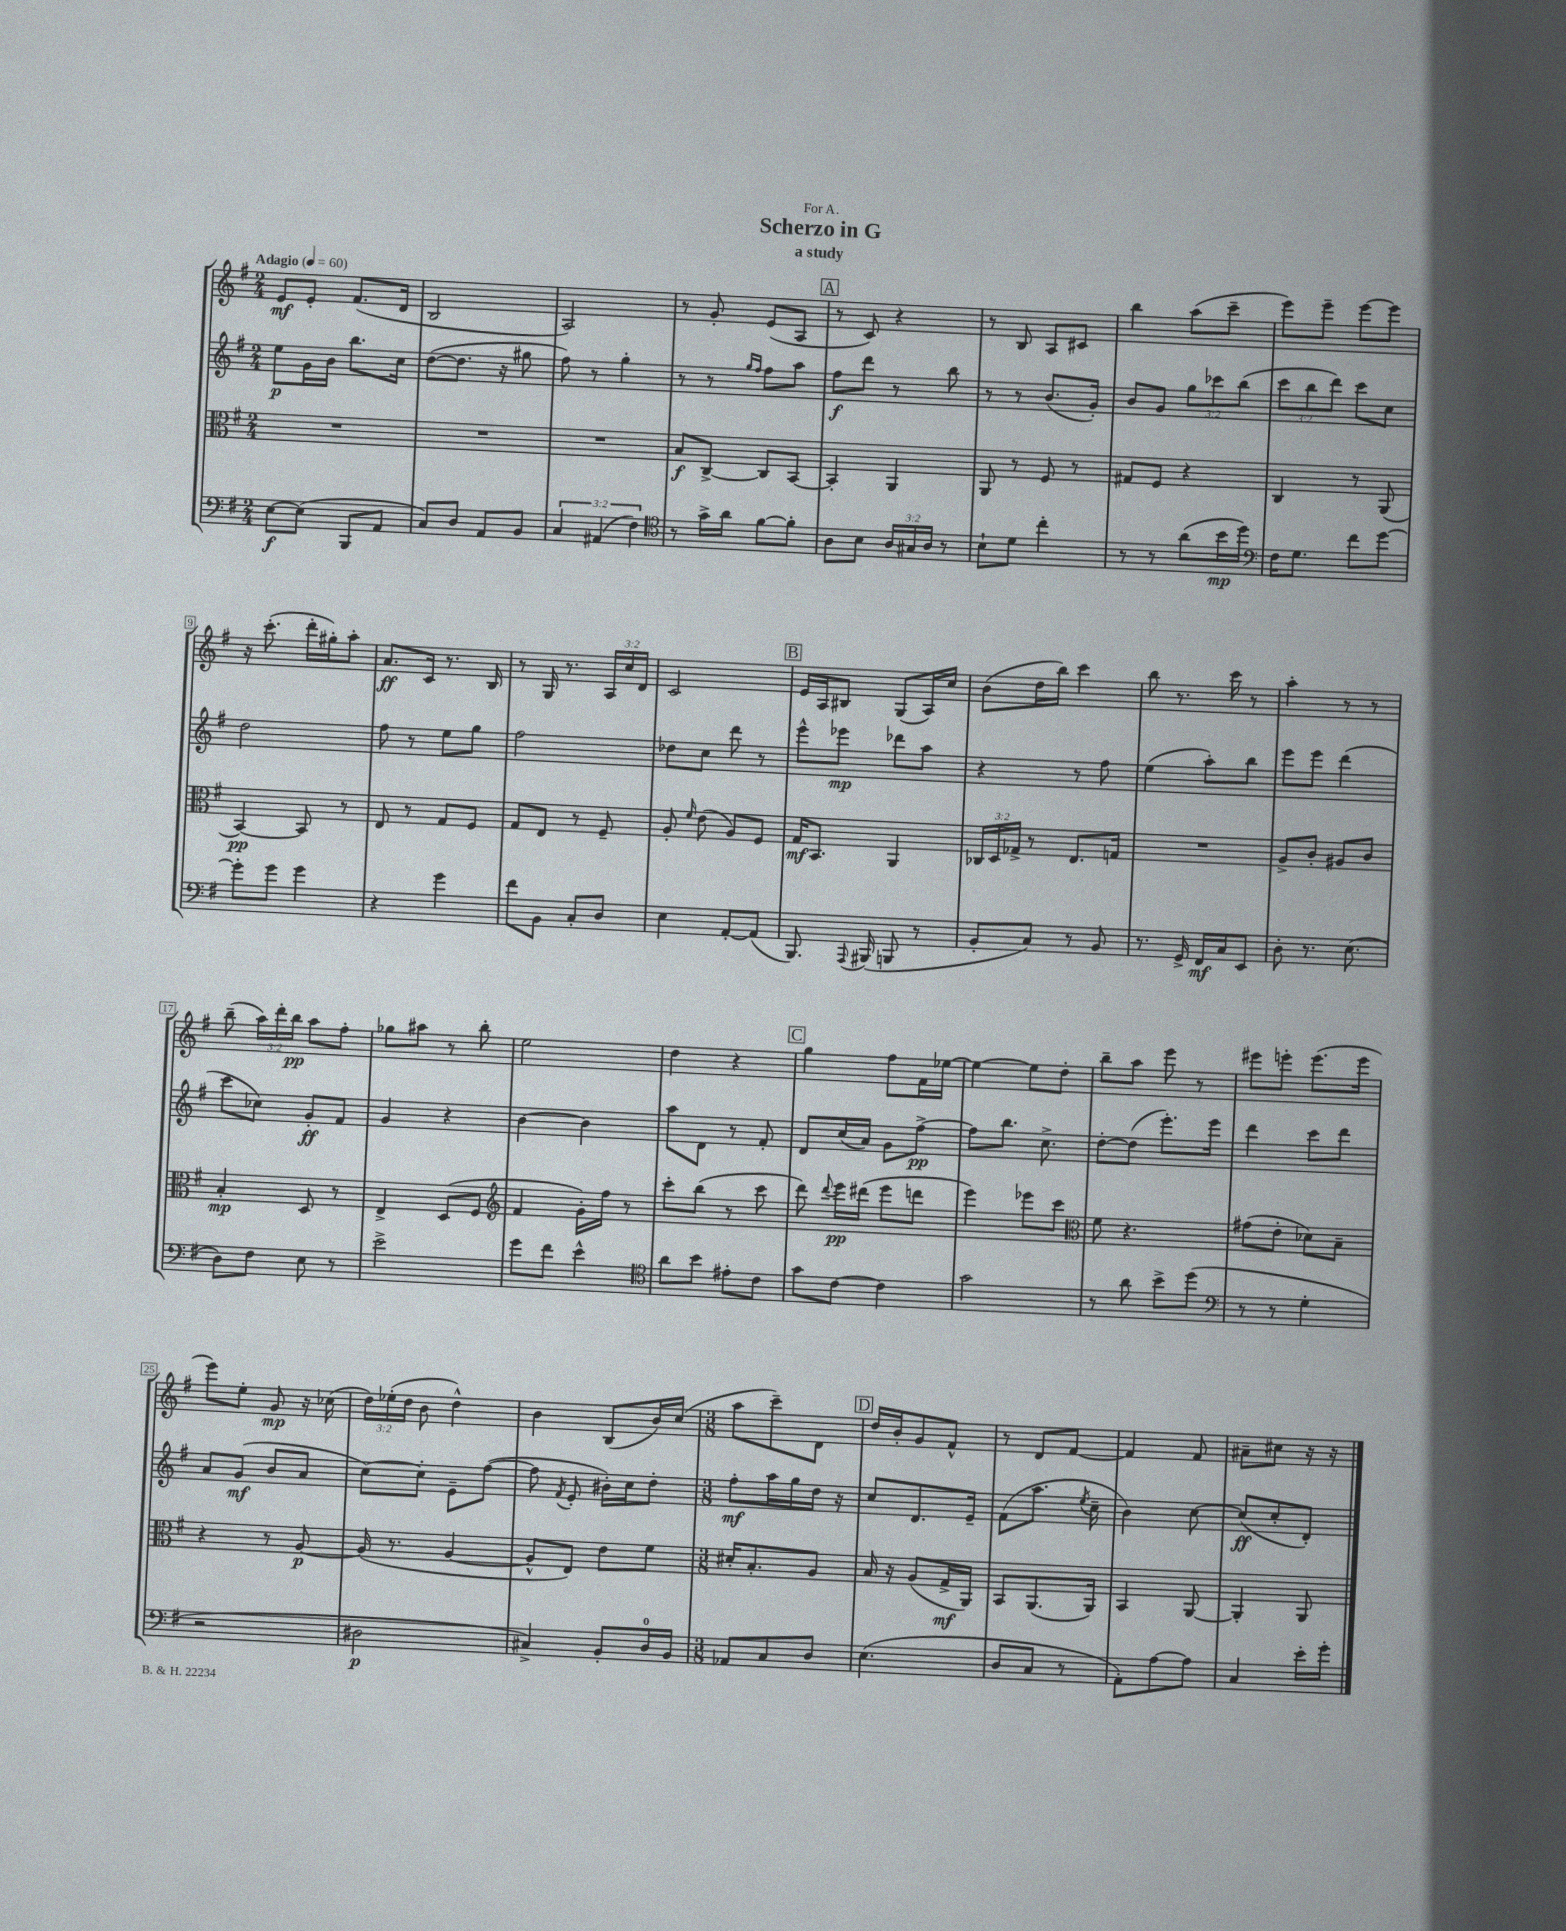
\header { title = "Scherzo in G" subtitle = "a study" dedication = "For A." }
<<
\new StaffGroup <<
\new Staff = "s0" {
    \clef treble \key g \major \numericTimeSignature \time 2/4 \override Staff.TupletNumber.text = #tuplet-number::calc-fraction-text \tempo "Adagio" 4 = 60
    \autoBeamOff e'8[\mf e'8]-. fis'8.[( d'16] |
    b2 |
    a2) |
    r8 g'8-. e'8[( a8] |
    \mark \markup { \box "A" } r8 c'8) r4 |
    r8 b8 a8[ cis'8] |
    b''4 a''8[( c'''8]-- |
    e'''8[) e'''8]-- e'''8[~ e'''8] |
    r16 c'''8.-.( d'''16[-. gis''16-.) a''8]-. |
    a'8.[\ff c'16] r8. b16 |
    r8 g16 r8. \tuplet 3/2 { a16[ c''16 d'16] } |
    c'2 |
    \mark \markup { \box "B" } e'16[ a16 bis8] g8[( a16) c''16] |
    b'8[( d''16 b''16]) c'''4 |
    b''8 r8. c'''16 r8 |
    a''4-. r8 r8 |
    b''8--( \tuplet 3/2 { a''16[) d'''16-. b''16]\pp } a''8[ fis''8]-. |
    ges''8[ ais''8] r8 b''8-. |
    e''2 |
    d''4 r4 |
    \mark \markup { \box "C" } g''4 fis''8[ fis'16 ees''16]~ |
    ees''4~ ees''8[ d''8]-. |
    b''8[-- a''8] e'''8 r8 |
    eis'''8[ e'''8]-. e'''8.[( e'''16] |
    e'''8[) e''8]-. g'8\mp r16 ces''16( |
    \tuplet 3/2 { d''16[) ees''16-.( d''16] } b'8 d''4-^) |
    b'4 b8[( b'16) c''16]( |
    \numericTimeSignature \time 3/8 a''8[ c'''8--) d'8] |
    \mark \markup { \box "D" } d''16[ b'16-. g'8 fis'8]-^ |
    r8 d'8[ fis'8]~ |
    fis'4 fis'8 |
    ais'8[-- cis''8] r16 r16 \bar "|." |
}
\new Staff = "s1" {
    \clef treble \key g \major \numericTimeSignature \time 2/4 \override Staff.TupletNumber.text = #tuplet-number::calc-fraction-text
    \autoBeamOff e''8[\p g'16 b'16] b''8.[ c''16] |
    d''8[~( d''8.] r16 gis''8 |
    fis''8) r8 g''4-. |
    r8 r8 \grace { g''16[ fis''16] } fis''8[ a''8] |
    \mark \markup { \box "A" } fis''8[\f d'''8] r8 b''8 |
    r8 r8 b'8.[( g'16]-.) |
    b'8[ g'8] \tuplet 3/2 { g''8[ ces'''8 b''8]( } |
    \tuplet 3/2 { c'''8[ b''8 d'''8]) } c'''8[ c''8] |
    d''2 |
    fis''8 r8 e''8[ g''8] |
    fis''2 |
    des''8[ c''8] d'''8 r8 |
    \mark \markup { \box "B" } e'''8[-^ ees'''8]\mp des'''8[ a''8] |
    r4 r8 fis''8 |
    e''4( a''8[-.) b''8] |
    e'''8[ e'''8] d'''4( |
    c'''8[ ces''8]) g'8[-.\ff fis'8] |
    g'4 r4 |
    b'4~ b'4 |
    a''8[ d'8] r8 fis'8-. |
    \mark \markup { \box "C" } d'8[ c''16( a'16]) g'8[ fis''8]~->\pp |
    fis''8[ b''8.] c''8.-> |
    d''8[~-. d''8]( e'''8.[-.) e'''16] |
    d'''4 c'''8[ d'''8] |
    a'8[ g'8]\mf( b'8[ a'8] |
    c''8[~) c''8]-. e'8[-- fis''8]~( |
    fis''8 \acciaccatura { fis'8 } e'8-. bis'16[-.) c''16 d''8]-. |
    \numericTimeSignature \time 3/8 fis''8[-.\mf a''16 g''16 d''16] r16 |
    \mark \markup { \box "D" } c''8[ d'8. e'16]-- |
    fis'8[( a''8.] \acciaccatura { e''8 } c''16-- |
    b'4) c''8~ |
    c''8[\ff( c''8-. d'8]-.) \bar "|." |
}
\new Staff = "s2" {
    \clef alto \key g \major \numericTimeSignature \time 2/4 \override Staff.TupletNumber.text = #tuplet-number::calc-fraction-text
    \autoBeamOff R2 |
    R2 |
    R2 |
    b8[\f c8]~-> c8[ b,8]~ |
    \mark \markup { \box "A" } b,4-. a,4 |
    a,8 r8 fis8 r8 |
    gis8[ fis8] r4 |
    c4 r8 a,8( |
    b,4~\pp) b,8 r8 |
    e8 r8 g8[ fis8] |
    g8[ e8] r8 fis8-- |
    a8-. \grace { fis'16 } e'8( a8[) fis8] |
    \mark \markup { \box "B" } g16[\mf b,8.] a,4 |
    \tuplet 3/2 { ces16[ d16 ges16]-> } r8 e8.[ g16] |
    R2 |
    a8[-> c'8]-. ais8[ c'8] |
    b4-.\mp d8 r8 |
    e4-> d8[( fis8] |
    \clef treble fis'4 g'16[-.) fis''16] r8 |
    c'''8[-. b''8]( r8 c'''8 |
    \mark \markup { \box "C" } d'''8) \appoggiatura { d'''8 } e'''16[\pp dis'''16]( e'''8[ d'''8] |
    e'''4) ees'''8[ c'''8] |
    \clef alto fis'8 r4. |
    gis'8[( e'8]-. des'8[) b8]-- |
    r4 r8 a8~\p |
    a16( r8. a4~ |
    a8[-^ e8]) e'8[ fis'8] |
    \numericTimeSignature \time 3/8 dis'16[-. b8.-. a8] |
    \mark \markup { \box "D" } b16 r16 a8[( g16->\mf a,16]) |
    b,8[ a,8.( a,16]) |
    b,4 a,8~ |
    a,4-. a,8 \bar "|." |
}
\new Staff = "s3" {
    \clef bass \key g \major \numericTimeSignature \time 2/4 \override Staff.TupletNumber.text = #tuplet-number::calc-fraction-text
    \autoBeamOff e8[~\f e8]( b,,8[ a,8] |
    c8[) d8] a,8[ b,8] |
    \tuplet 3/2 { c4 ais,4( fis4) } |
    \clef tenor r8 g'16[-> a'16] fis'8[~ fis'8]-. |
    \mark \markup { \box "A" } a8[ b8] \tuplet 3/2 { a16[ gis16 a16] } r8 |
    b8[-! d'8] c''4-. |
    r8 r8 a'8[( b'16\mp d''16]) |
    \clef bass fis16[ g8.] fis'8[ g'8]~ |
    g'8[-. g'8] g'4 |
    r4 g'4 |
    fis'8[ b,8] c8[-. d8] |
    e4 a,8[~-. a,8]( |
    \mark \markup { \box "B" } b,,8.) \appoggiatura { a,,8 } bis,,16( b,,8 r8 |
    b,8[-. c8]) r8 b,8 |
    r8. g,16-> fis,16[\mf c16 e,8] |
    d8-. r8. e8.( |
    d8[) fis8] e8 r8 |
    e'2-> |
    g'8[ fis'8] e'4-^ |
    \clef tenor a'8[ b'8] eis'8[-. c'8] |
    \mark \markup { \box "C" } g'8[ c'8]~ c'4 |
    g'2 |
    r8 a'8 b'8[-> d''8]( |
    \clef bass r8 r8 g4-. |
    r2 |
    dis2\p |
    cis4->) b,8[-. d16-0 b,16] |
    \numericTimeSignature \time 3/8 aes,8[ c8 d8] |
    \mark \markup { \box "D" } e4.( |
    d8[ c8] r8 |
    a,8[-.) a8~ a8] |
    c4 e'16[-. g'16]-. \bar "|." |
}
>>
>>
\layout { \context { \Score \override BarNumber.stencil = #(make-stencil-boxer 0.1 0.3 ly:text-interface::print) } }
